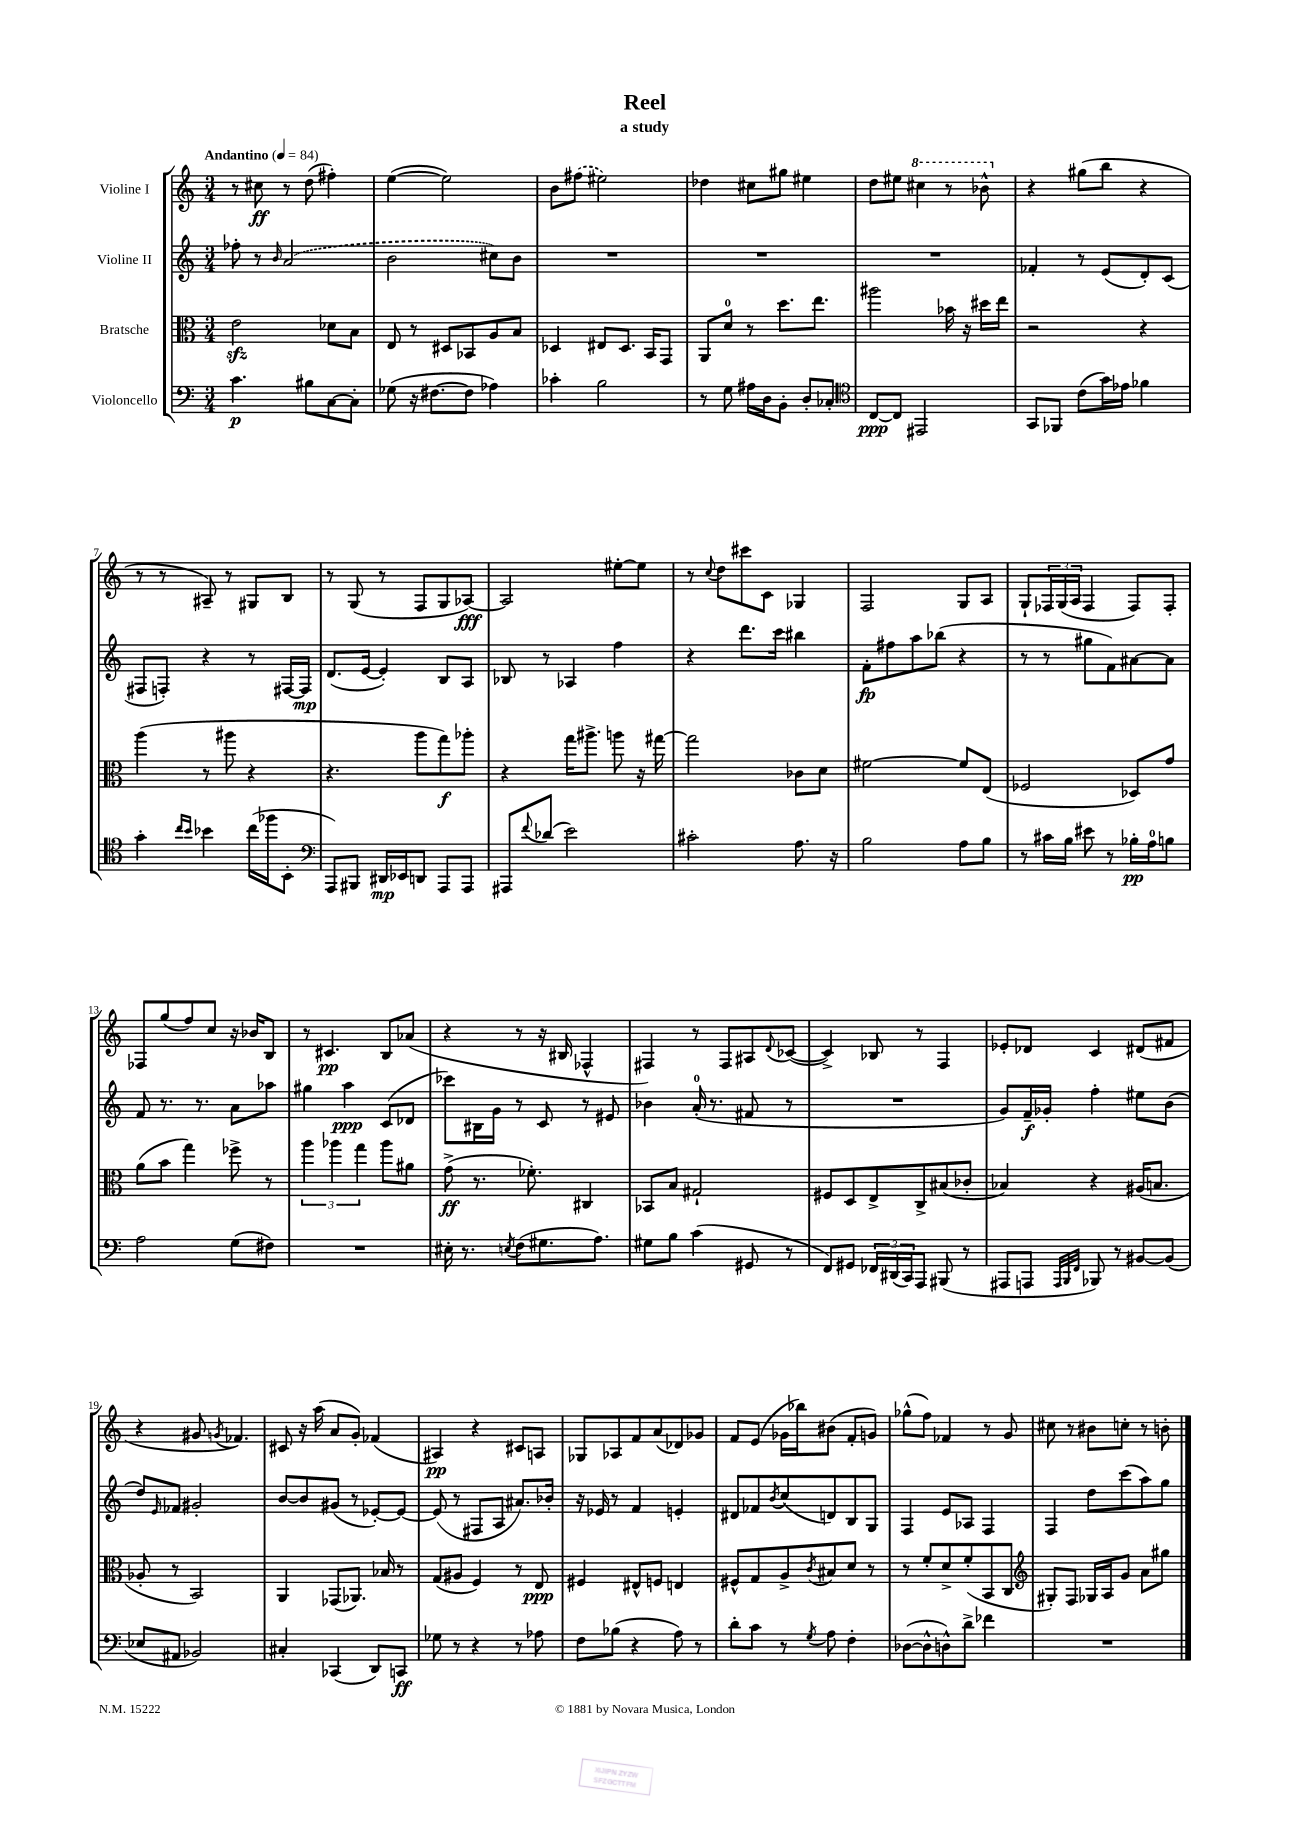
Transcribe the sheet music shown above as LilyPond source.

\header { title = "Reel" subtitle = "a study" }
<<
\new StaffGroup <<
\new Staff = "s0" \with { instrumentName = "Violine I" } {
    \clef treble \key c \major \numericTimeSignature \time 3/4 \tempo "Andantino" 4 = 84
    r8 cis''8\ff r8 d''8( fis''4-.) |
    e''4~( e''2) |
    b'8 \once \slurDashed fis''8( eis''2) |
    des''4 cis''8 gis''8 eis''4 |
    d''8 eis''8 \ottava #1 cis'''4 r8 bes''8-^ \ottava #0 |
    r4 gis''8( b''8 r4 |
    r8 r8 ais8--) r8 gis8 b8 |
    r8 g8( r8 f8 g8 aes8~\fff) |
    aes2 eis''8~-. eis''8 |
    r8 \appoggiatura { c''8 } d''8 cis'''8 c'8 ges4 |
    f2 g8 a8 |
    g8-! \tuplet 3/2 { fes16 g16( a16 } fes4 fes8) fes8-. |
    fes8 g''8( f''8) c''8 r16 bes'16 b8 |
    r8 cis'4.\pp b8 aes'8( |
    r4 r8 r16 bis16 fes4-^ |
    fis4) r8 fis8 ais8 \appoggiatura { d'8 } ces'8~( |
    ces'4->) bes8 r8 f4 |
    ees'8-. des'8 c'4 dis'8( fis'8 |
    r4 gis'8 \acciaccatura { g'8 } fes'4.) |
    cis'8 r16 a''16( a'8 g'8-.) fes'4( |
    ais4\pp) r4 cis'8 a8 |
    ges8 aes8 f'8 a'8( des'8) ges'8 |
    f'8 e'8( ges'16 bes''16) bis'8( f'8-. g'8) |
    ges''8-^( f''8) fes'4 r8 g'8 |
    cis''8 r8 bis'8 c''8-. r8 b'8-. \bar "|." |
}
\new Staff = "s1" \with { instrumentName = "Violine II" } {
    \clef treble \key c \major \numericTimeSignature \time 3/4
    fes''8-. r8 \grace { b'16 } \once \slurDashed a'2( |
    b'2 cis''8) b'8 |
    R2. |
    R2. |
    R2. |
    fes'4-. r8 e'8( d'8-.) c'8( |
    fis8 f8-.) r4 r8 fis16~ fis16\mp |
    d'8.( e'16~ e'4-.) b8 a8 |
    bes8 r8 aes4 f''4 |
    r4 d'''8. c'''16 bis''4 |
    f'8-.\fp fis''8 a''8 bes''8( r4 |
    r8 r8 gis''8 f'8) ais'8~ ais'8 |
    f'8 r8. r8. a'8 aes''8 |
    gis''4 a''4\ppp c'8( des'8 |
    ces'''8) bis16 g'16 r8 c'8 r8 eis'8 |
    bes'4 a'16-0-.( r8. fis'8 r8 |
    R2. |
    g'8) f'16--\f ges'16-. f''4-. eis''8 b'8( |
    d''8) \grace { e'16 } fes'8 gis'2-. |
    b'8~ b'8 gis'8( r8 ees'8~-.) ees'8~ |
    ees'8( r8 fis8 a8 ais'8.) bes'16-. |
    r16 ees'16 r8 f'4 e'4-. |
    dis'8 fes'8 \acciaccatura { b'8 } c''8( d'8) b8 g8 |
    f4 e'8 aes8 f4 |
    f4 d''8 c'''8( a''8) g''8 \bar "|." |
}
\new Staff = "s2" \with { instrumentName = "Bratsche" } {
    \clef alto \key c \major \numericTimeSignature \time 3/4
    e'2\sfz des'8 b8 |
    e8 r8 dis8 bes,8 a8 b8 |
    des4 eis8 des8. b,16 g,8 |
    a,8 d'8-0 r8 d''8. e''8. |
    ais''2 bes'16 r16 dis''16 e''16 |
    r2 r4 |
    a''4( r8 ais''8 r4 |
    r4. a''8 g''8\f) aes''8-. |
    r4 g''16 ais''8.-> a''8 r16 gis''16~ |
    gis''2 ces'8 d'8 |
    fis'2~ fis'8 e8( |
    fes2 des8) g'8 |
    a'8( b'8 g''4) fes''8-> r8 |
    \tuplet 3/2 { a''4 aes''4 g''4 } aes''8 ais'8 |
    g'8->\ff( r8. fes'8.-.) cis4 |
    bes,8 b8 gis2-! |
    fis8 d8 e8-> c8-> bis8( ces'8-. |
    bes4) r4 ais16( b8. |
    aes8-. r8 b,2) |
    a,4 ges,8( aes,8.) bes16 r8 |
    g8( ais8 f4) r8 e8\ppp |
    fis4 eis8-^ f8 e4 |
    fis8-^ g8 a8-> \acciaccatura { c'8 } bis8 d'8 r8 |
    r8 f'8-. d'8-> f'8-.( b,8 c8 |
    \clef treble gis8-.) f8 ges16 a16 g'8 a'8 gis''8 \bar "|." |
}
\new Staff = "s3" \with { instrumentName = "Violoncello" } {
    \clef bass \key c \major \numericTimeSignature \time 3/4
    c'4.\p bis8 c8~ c8-. |
    ges8( r16 fis8.~ fis8 aes4) |
    ces'4-. b2 |
    r8 g8 ais16 d16 b,8-. d8-. ces8-. |
    \clef tenor c8~\ppp c8 eis,2 |
    g,8 fes,8 c'8( g'16) ees'16 fes'4 |
    g'4-. \grace { c''16 b'16 } bes'4 c''16( fes''16 b,8-. |
    \clef bass a,,8) bis,,8 dis,16\mp ees,16 d,8 a,,8 a,,8 |
    ais,,8 \appoggiatura { f'8 } des'8( e'2) |
    cis'2-. a8. r16 |
    b2 a8 b8 |
    r8 cis'16 b16 eis'8 r8 bes16-.\pp a16-0 b8 |
    a2 g8( fis8) |
    R2. |
    eis16-. r8. \acciaccatura { e8 } f8( gis8. a8.) |
    gis8 b8 c'4( gis,8 r8 |
    f,8) gis,8 \tuplet 3/2 { fes,16 dis,16( c,16) } a,,8 bis,,8( r8 |
    ais,,8 a,,8 \grace { a,,32 b,,32 f,32 } bes,,8) r8 bis,8~ bis,8( |
    ees8 ais,8 bes,2) |
    cis4-. ces,4( d,8) c,8\ff |
    ges8 r8 r4 r8 aes8 |
    f8 bes8( r4 a8) r8 |
    d'8-. c'8 r8 \acciaccatura { g8 } a8 f4-. |
    des8~( des8-^ d8-^) d'8-> fes'4 |
    R2. \bar "|." |
}
>>
>>
